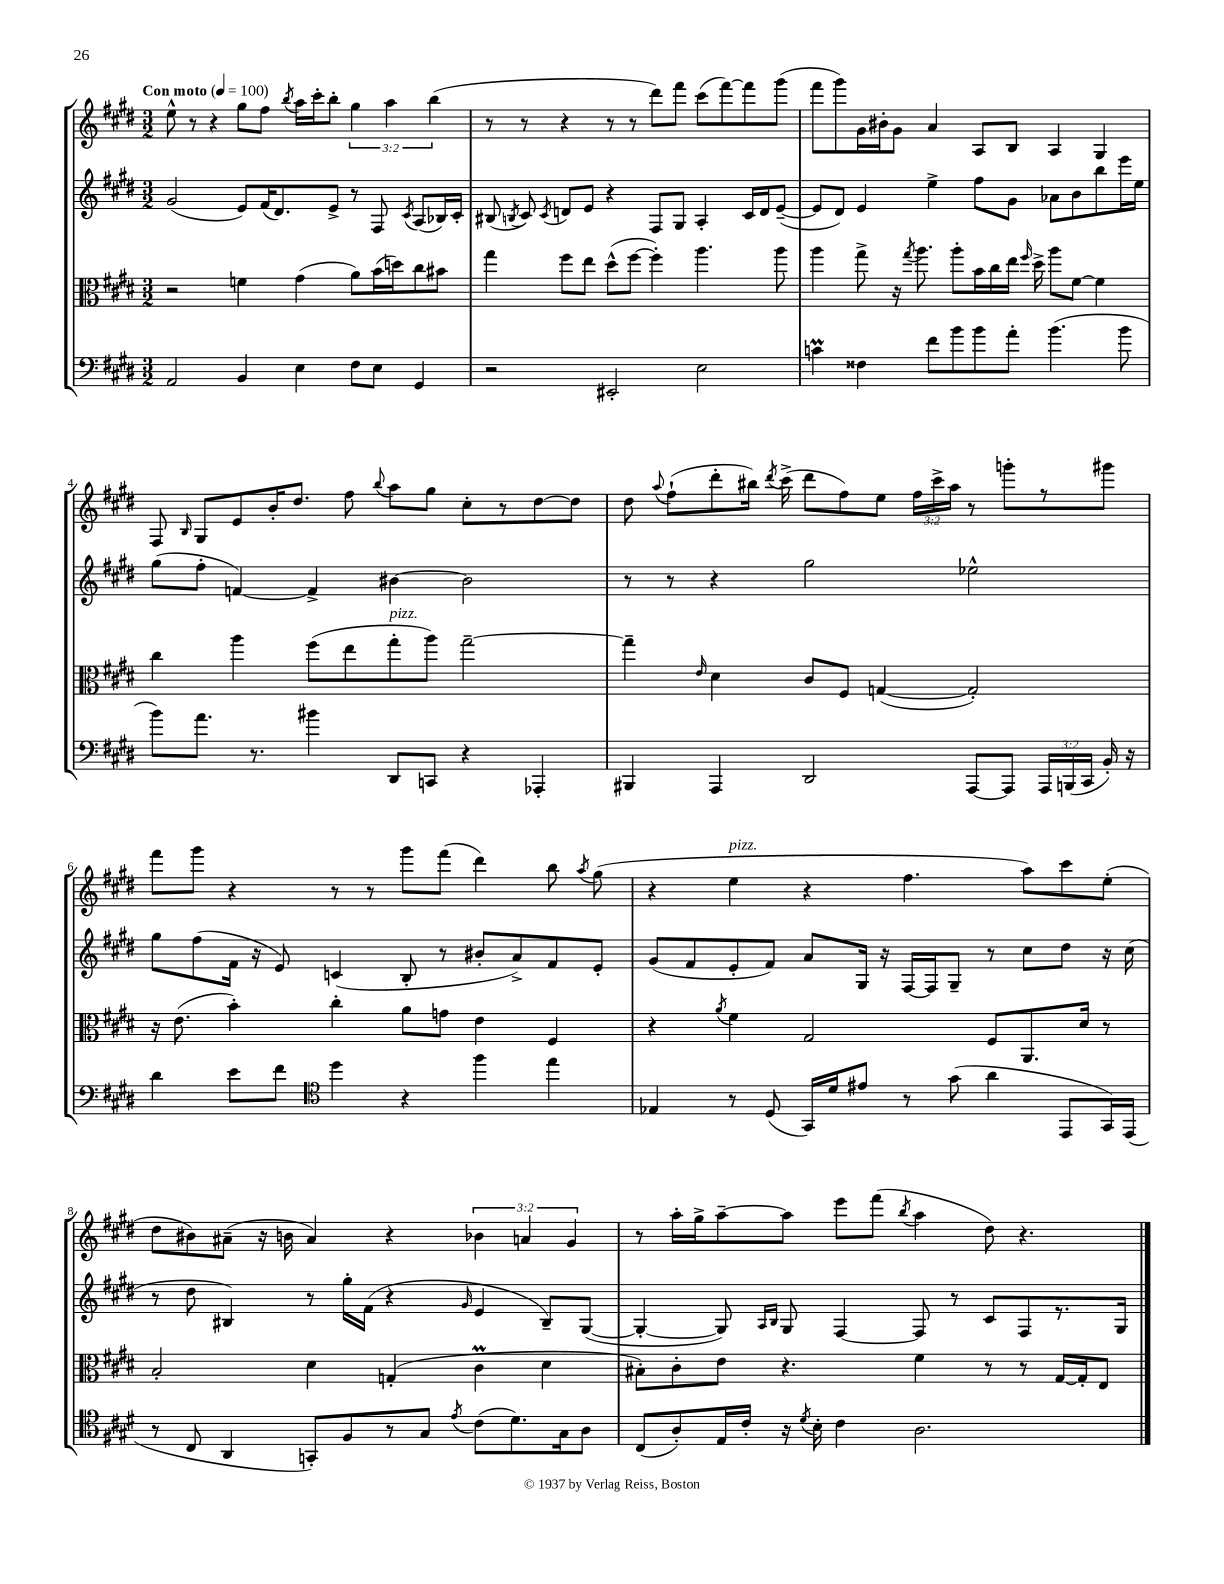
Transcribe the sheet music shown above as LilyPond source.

<<
\new StaffGroup <<
\new Staff = "s0" {
    \clef treble \key e \major \numericTimeSignature \time 3/2 \override Staff.TupletNumber.text = #tuplet-number::calc-fraction-text \tempo "Con moto" 4 = 100
    \autoBeamOff e''8-^ r8 r4 gis''8[ fis''8] \acciaccatura { b''8 } a''16[ cis'''16-. b''8]-. \tuplet 3/2 { gis''4 a''4 b''4( } |
    r8 r8 r4 r8 r8 dis'''8[) fis'''8] cis'''8[( fis'''8~) fis'''8 gis'''8]( |
    fis'''8[ gis'''8) gis'16 bis'16-. gis'8] a'4 a8[ b8] a4 gis4 |
    fis8 \grace { b16 } gis8[ e'8 b'16-. dis''8.] fis''8 \appoggiatura { b''8 } a''8[ gis''8] cis''8[-. r8 dis''8~ dis''8] |
    dis''8 \appoggiatura { a''8 } fis''8[-!( dis'''8-. bis''16]) \acciaccatura { dis'''8 } cis'''16->( dis'''8[ fis''8) e''8] \tuplet 3/2 { fis''16[ cis'''16-> a''16] } r8 g'''8[-. r8 gis'''8] |
    fis'''8[ gis'''8] r4 r8 r8 gis'''8[ fis'''8]( dis'''4) b''8 \acciaccatura { a''8 } gis''8( |
    r4 e''4^\markup { \italic "pizz." } r4 fis''4. a''8[) cis'''8 e''8]-.( |
    dis''8[ bis'8) ais'8]--( r16 b'16 ais'4) r4 \tuplet 3/2 { bes'4 a'4 gis'4 } |
    r8 a''16[-. gis''16-> a''8~-- a''8] e'''8[ fis'''8]( \acciaccatura { b''8 } a''4 dis''8) r4. \bar "|." |
}
\new Staff = "s1" {
    \clef treble \key e \major \numericTimeSignature \time 3/2
    \autoBeamOff gis'2( e'8[) fis'16( dis'8.) e'8]-> r8 fis8 \acciaccatura { cis'8 } a8[( bes16) cis'16]-. |
    bis8( \acciaccatura { b8 } cis'8) \acciaccatura { cis'8 } d'8[ e'8] r4 fis8[ gis8] a4-. cis'16[ d'16 e'8]~--( |
    e'8[ dis'8]) e'4 e''4-> fis''8[ gis'8] aes'8[ b'8 b''8 e'''16 e''16] |
    gis''8[( fis''8]-. f'4~) f'4-> bis'4~ bis'2 |
    r8 r8 r4 gis''2 ees''2-^ |
    gis''8[ fis''8( fis'16] r16 e'8) c'4( b8-. r8 bis'8[-. a'8->) fis'8 e'8]-. |
    gis'8[( fis'8 e'8-. fis'8]) a'8[ gis16] r16 fis16[~ fis16 gis8]-- r8 cis''8[ dis''8] r16 cis''16( |
    r8 dis''8 bis4) r8 gis''16[-. fis'16]( r4 \grace { gis'16 } e'4 bis8[--) gis8]~( |
    gis4~-. gis8) \grace { a16[ b16] } gis8 fis4~ fis8 r8 cis'8[ fis8 r8. gis16] \bar "|." |
}
\new Staff = "s2" {
    \clef alto \key e \major \numericTimeSignature \time 3/2
    \autoBeamOff r2 f'4 gis'4( a'8[) b'16( d''16) cis''8 bis'8] |
    gis''4 fis''8[ e''8] dis''8[-^( fis''8]~ fis''4-.) a''4. a''8 |
    a''4 gis''8-> r16 \acciaccatura { gis''8 } a''8. a''8[-. b'16 cis''16 e''16] \grace { fis''16 } dis''16-> a''8[ fis'8]~ fis'4 |
    cis''4 a''4 fis''8[( e''8 gis''8-.^\markup { \italic "pizz." } a''8]) gis''2~-- |
    gis''4-- \grace { e'16 } dis'4 cis'8[ fis8] g4~( g2-.) |
    r16 e'8.( b'4-.) cis''4-. a'8[ g'8] e'4 fis4 |
    r4 \acciaccatura { a'8 } fis'4 gis2 fis8[ a,8. dis'16] r8 |
    b2-. dis'4 g4-.( cis'4\prall dis'4 |
    bis8[-.) cis'8-. e'8] r4. fis'4 r8 r8 gis16[~ gis16-. e8] \bar "|." |
}
\new Staff = "s3" {
    \clef bass \key e \major \numericTimeSignature \time 3/2 \override Staff.TupletNumber.text = #tuplet-number::calc-fraction-text
    \autoBeamOff a,2 b,4 e4 fis8[ e8] gis,4 |
    r2 eis,2-. e2 |
    c'4\prall fisis4 fis'8[ b'8 b'8 a'8]-. b'4.( b'8 |
    b'8[) a'8.] r8. bis'4 dis,8[ c,8] r4 aes,,4-. |
    bis,,4 a,,4 dis,2 a,,8[~ a,,8] \tuplet 3/2 { a,,16[ b,,16( cis,16] } b,16-.) r16 |
    dis'4 e'8[ fis'8] \clef tenor dis''4 r4 fis''4 e''4 |
    ees4 r8 dis8( gis,16[) dis'16 eis'8] r8 gis'8( a'4 e,8[ gis,16) e,16]( |
    r8 cis8 a,4 g,8[-.) fis8 r8 gis8] \acciaccatura { e'8 } cis'8[( dis'8.) gis16 a8] |
    cis8[( a8-.) e16 cis'16]-. r16 \acciaccatura { dis'8 } b16-. cis'4 a2. \bar "|." |
}
>>
>>
